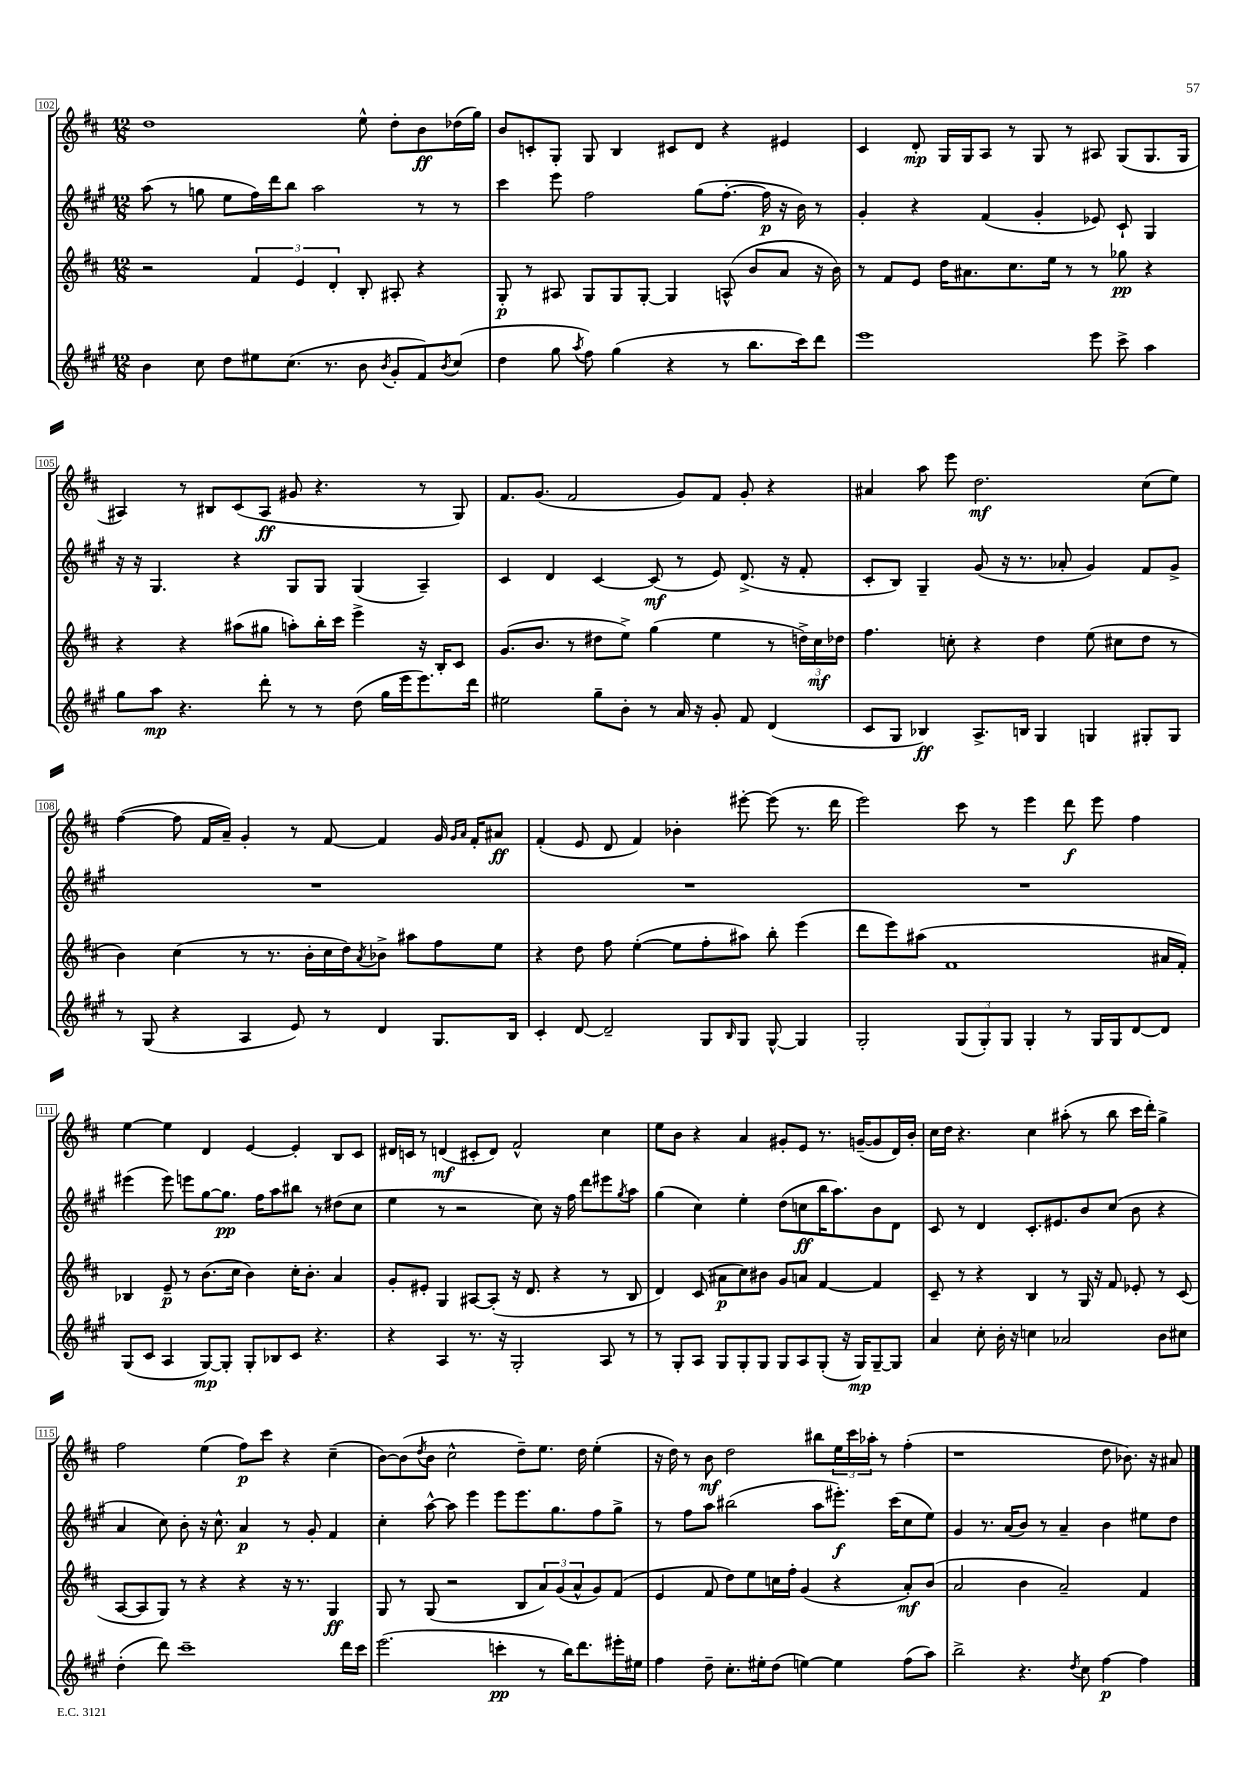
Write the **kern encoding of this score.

**kern	**kern	**kern	**kern
*staff4	*staff3	*staff2	*staff1
*clefG2	*clefG2	*clefG2	*clefG2
*k[f#c#g#]	*k[f#c#]	*k[f#c#g#]	*k[f#c#]
*M12/8	*M12/8	*M12/8	*M12/8
4b\	2r	(8aa\	1dd
.	.	8r	.
8cc#\	.	8gg\	.
8dd\L	.	8ee\L	.
8ee#\	6f#/	16ff#\L)	.
.	.	16ddd\J	.
(8.cc#\J	.	8bb\J	.
.	6e/	.	.
.	.	2aa\	.
8.r	.	.	.
.	6d'/	.	.
8b\	8B'/	.	8ee^^\
8qb/	.	.	.
8g#'/L	8A#'/	.	8dd'\L
8f#/)	4r	8r	8b\
8qb/	.	.	.
(8cc#/J	.	8r	(16dd-\L
.	.	.	16gg\JJ)
=	=	=	=
4dd\	8G'/	4ccc#\	8b/L
.	8r	.	8c'/
8gg#\	8A#/	8eee\	8G'/J
8qaa/	.	.	.
8ff#\)	8G/L	2ff#\	8G/
(4gg#\	8G/	.	4B/
.	[8G'/J	.	.
4r	4G/]	.	8c#/L
.	.	(8gg#\L	8d/J
8r	(8A^^/	[8.ff#'\J	4r
8.bb\L	8b/L	.	.
.	.	16ff#\]	.
.	8a/J	16r	4e#/
16ccc#\k)	.	16b\)	.
8ddd\J	16r	8r	.
.	16b\)	.	.
=	=	=	=
1eee	8r	4g#'/	4c#/
.	8f#/L	.	.
.	8e/J	4r	8d'/
.	16dd\LK	.	16G/LL
.	8.a#\	.	16G/J
.	.	(4f#/	8A/J
.	8.cc#\	.	8r
.	.	4g#'/	8G/
.	16ee\Jk	.	.
.	8r	.	8r
8eee\	8r	8e-/)	8A#/
8ccc#^\	8gg-\	8c#`/	(8G/L
4aa\	4r	4G#/	8.G/
.	.	.	16G/Jk
=	=	=	=
8gg#\L	4r	16r	4A#/)
.	.	16r	.
8aa\J	.	4.G#/	.
4.r	4r	.	8r
.	.	.	8B#/L
.	(8aa#\L	4r	(8c#/
8ddd'\	8gg#\J	.	8A#/J
8r	8aa'\L)	8G#/L	8g#/
8r	16bb'\L	8G#/J	4.r
.	16ccc#\JJ	.	.
(8dd\	4eee^\	(4G#/	.
16gg#\LL	.	.	.
16eee\J	.	.	.
8.eee\)	16r	4A~/)	8r
.	16B'/LK	.	.
.	8c#/J	.	8G/)
16ddd\Jk	.	.	.
=	=	=	=
2ee#\	(8.g/L	4c#/	8.f#/L
.	8.b/J	.	(8.g/J
.	.	4d/	.
.	8r	.	2f#/
8gg#~\L	8dd#\L	[4c#/	.
8b'\J	8ee^\J)	.	.
8r	(4gg\	(8c#/]	.
16a/	.	8r	8g/L)
16r	.	.	.
8g#'/	4ee\	8e/)	8f#/J
8f#/	.	(8.d^/	8g'/
(4d/	8r	.	4r
.	.	16r	.
.	24dd^\LL)	8f#'/	.
.	24cc#\	.	.
.	24dd-\JJ	.	.
=	=	=	=
8c#/L	4.ff#\	8c#'/L	4a#/
8G#/J	.	8B/J)	.
4B-/)	.	4G#~/	8aa\
.	8cc'\	.	8eee\
8.A^/L	4r	(8g#/	2.dd\
.	.	16r	.
16B/Jk	.	8.r	.
4G#/	4dd\	.	.
.	.	8a-'/	.
4G/	(8ee\	4g#/)	.
.	8cc#\L	.	.
8G#'/L	8dd\J	8f#/L	(8cc#\L
8G#/J	8r	8g#^/J	8ee\J)
=	=	=	=
8r	4b\)	1.r	([4ff#\
(8G#/	.	.	.
4r	(4cc#\	.	8ff#\]
.	.	.	16f#/LL
.	.	.	16a~/JJ)
4A/	8r	.	4g'/
.	8.r	.	.
8e/)	.	.	8r
.	16b'\LL	.	.
8r	16cc#\	.	[8f#/
.	16dd\J)	.	.
.	8qa/	.	.
4d/	8b-^\J	.	4f#/]
.	8aa#\L	.	.
8.G#/L	8ff#\	.	16g/
.	.	.	16qqg/LL
.	.	.	16qqa/JJ
.	.	.	16f#'/LK
.	8ee\J	.	8a#/J
16B/Jk	.	.	.
=	=	=	=
4c#'/	4r	1.r	(4f#'/
[8d/	8dd\	.	8e/
2d~/]	8ff#\	.	8d/
.	([4ee'\	.	4f#/)
.	8ee\]L	.	4b-'\
8G#/L	8ff#'\	.	.
16qqB/	.	.	.
8G#/J	8aa#\J)	.	[8eee#'\
[8G#^^/	8bb'\	.	(8eee#\]
4G#/]	(4eee\	.	8.r
.	.	.	16ddd\
=	=	=	=
2G#'/	8ddd\L	1.r	2eee\)
.	8eee\)	.	.
.	(8aa#\J	.	.
.	1f#	.	.
(12G#/L	.	.	8ccc#\
12G#'/)	.	.	.
.	.	.	8r
12G#/J	.	.	.
4G#'/	.	.	4eee\
8r	.	.	8ddd\
16G#/LL	.	.	8eee\
16G#/J	.	.	.
[8d/	.	.	4ff#\
8d/]J	16a#/LL	.	.
.	16f#'/JJ)	.	.
=	=	=	=
(8G#/L	4B-/	(4eee#\	[4ee\
8c#/J	.	.	.
4A/	8e~/	8eee#\)	4ee\]
.	8r	8eee\L	.
[8G#/L)	(8.b\L	[8gg#\	4d/
8G#'/]J	.	8.gg#\]J	.
.	16cc#\Jk	.	.
8G#'/L	4b\)	.	[4e/
.	.	16ff#\LK	.
8B-/	.	8aa\	.
8c#/J	16cc#'\LK	8bb#\J	4e'/]
.	8.b'\J	.	.
4.r	.	8r	.
.	4a/	(8dd#\L	8B/L
.	.	8cc#\J	8c#/J
=	=	=	=
4r	8g'/L	4ee\	16d#/LL
.	.	.	16c/JJ
.	8e#'/J	.	8r
4A/	4G/	8r	(4d/
.	.	2r	.
8.r	[8A#/L	.	8c#'/L
.	(8A#'/]J	.	8d/J)
16r	.	.	.
2G#'/	16r	.	2f#^^/
.	8.d/	.	.
.	.	8cc#\)	.
.	4r	16r	.
.	.	16ff#\	.
.	.	8ddd\L	.
8A/	8r	8eee#\	4cc#\
.	.	8qgg#/	.
8r	8B/	8aa\J	.
=	=	=	=
8r	4d/)	(4gg#\	8ee\L
8G#'/L	.	.	8b\J
8A/J	(8c#/	4cc#\)	4r
8G#/L	8a#\L	.	.
8G#'/	8cc#\)	4ee'\	4a/
8G#/J	8b#\J	.	.
8G#/L	8g/L	(8dd\L	8g#'/L
8A/	8a/J	8cc\	8e/J
(8G#'/J	[4f#/	16bb\K	8.r
.	.	8.aa\)	.
16r	.	.	.
16G#/LK)	.	.	([16g~/LK
[8G#~/	4f#/]	8b\	8g/]
8G#/]J	.	8d\J	16d/L)
.	.	.	16b'/JJ
=	=	=	=
4a/	8c#~/	8c#/	16cc#\LL
.	.	.	16dd\JJ
.	8r	8r	4.r
8cc#'\	4r	4d/	.
16b'\	.	.	.
16r	.	.	.
4cc\	4B/	8.c#'/L	4cc#\
.	.	8.e#/	.
2a-/	8r	.	(8aa#'\
.	16G/	8b/	8r
.	16r	.	.
.	8f#/	(8cc#/J	8bb\
.	8e-'/	8b\	16ccc#\LL
.	.	.	16ddd'\JJ)
8b\L	8r	4r	4gg^\
8cc#\J	(8c#/	.	.
=	=	=	=
(4dd'\	[8A/L	4a/	2ff#\
.	8A/]	.	.
8ddd\)	8G/J)	8cc#\)	.
1ccc#~	8r	8b'\	.
.	4r	16r	(4ee\
.	.	8.cc#^^\	.
.	4r	4a/	8ff#\L)
.	.	.	8ccc#\J
.	16r	8r	4r
.	8.r	.	.
.	.	8g#'/	.
.	4G/	4f#/	(4cc#~\
16ddd\LL	.	.	.
16ccc#\JJ	.	.	.
=	=	=	=
(2.eee\	8G/	4cc#'\	[8b\L)
.	8r	.	(8b\]
.	.	.	8qdd/
.	(8G/	[8aa^^\	8b\J
.	2r	8aa\]	2cc#^^\
.	.	4eee\	.
4ccc'\	.	8eee\L	.
.	8B/L	8.eee\	8dd~\L)
8r	12a/)	.	8.ee\J
.	.	8.gg#\	.
.	(12g/	.	.
16bb\LK)	.	.	.
.	12a^^/	.	.
8.ddd\	.	.	16dd\
.	8g/)	8ff#\	(4ee'\
16eee#'\L	(8f#/J	8gg#^\J	.
16ee#\JJ	.	.	.
=	=	=	=
4ff#\	4e/	8r	16r
.	.	.	16dd\)
.	.	8ff#\L	8r
8dd~\	8f#/	8aa\J	8b\
8.cc#'\L	8dd\L)	(2bb#\	2dd\
.	8ee\	.	.
16ee#'\k	.	.	.
(8dd\J	16cc\L	.	.
.	16ff#'\JJ	.	.
[4ee\)	(4g/	.	.
.	.	8aa\L	8bb#\L
4ee\]	4r	8.eee#'\J)	24ee\L
.	.	.	24ccc#\
.	.	.	24aa-'\JJ
.	.	.	8r
.	.	(16ccc#\LK	.
(8ff#\L	8a'/L)	8cc#\	(4ff#'\
8aa\J)	(8b/J	8ee\J)	.
=	=	=	=
2bb^\	2a/	4g#/	1r
.	.	8.r	.
.	.	(16a/LK	.
4.r	4b\	8b/J)	.
.	.	8r	.
.	2a~/)	4a~/	.
8qdd/	.	.	.
8cc#\	.	.	.
[4ff#\	.	4b\	8dd\
.	.	.	8.b-\)
4ff#\]	4f#/	8ee#\L	.
.	.	.	16r
.	.	8dd\J	8a#/
==	==	==	==
*-	*-	*-	*-
